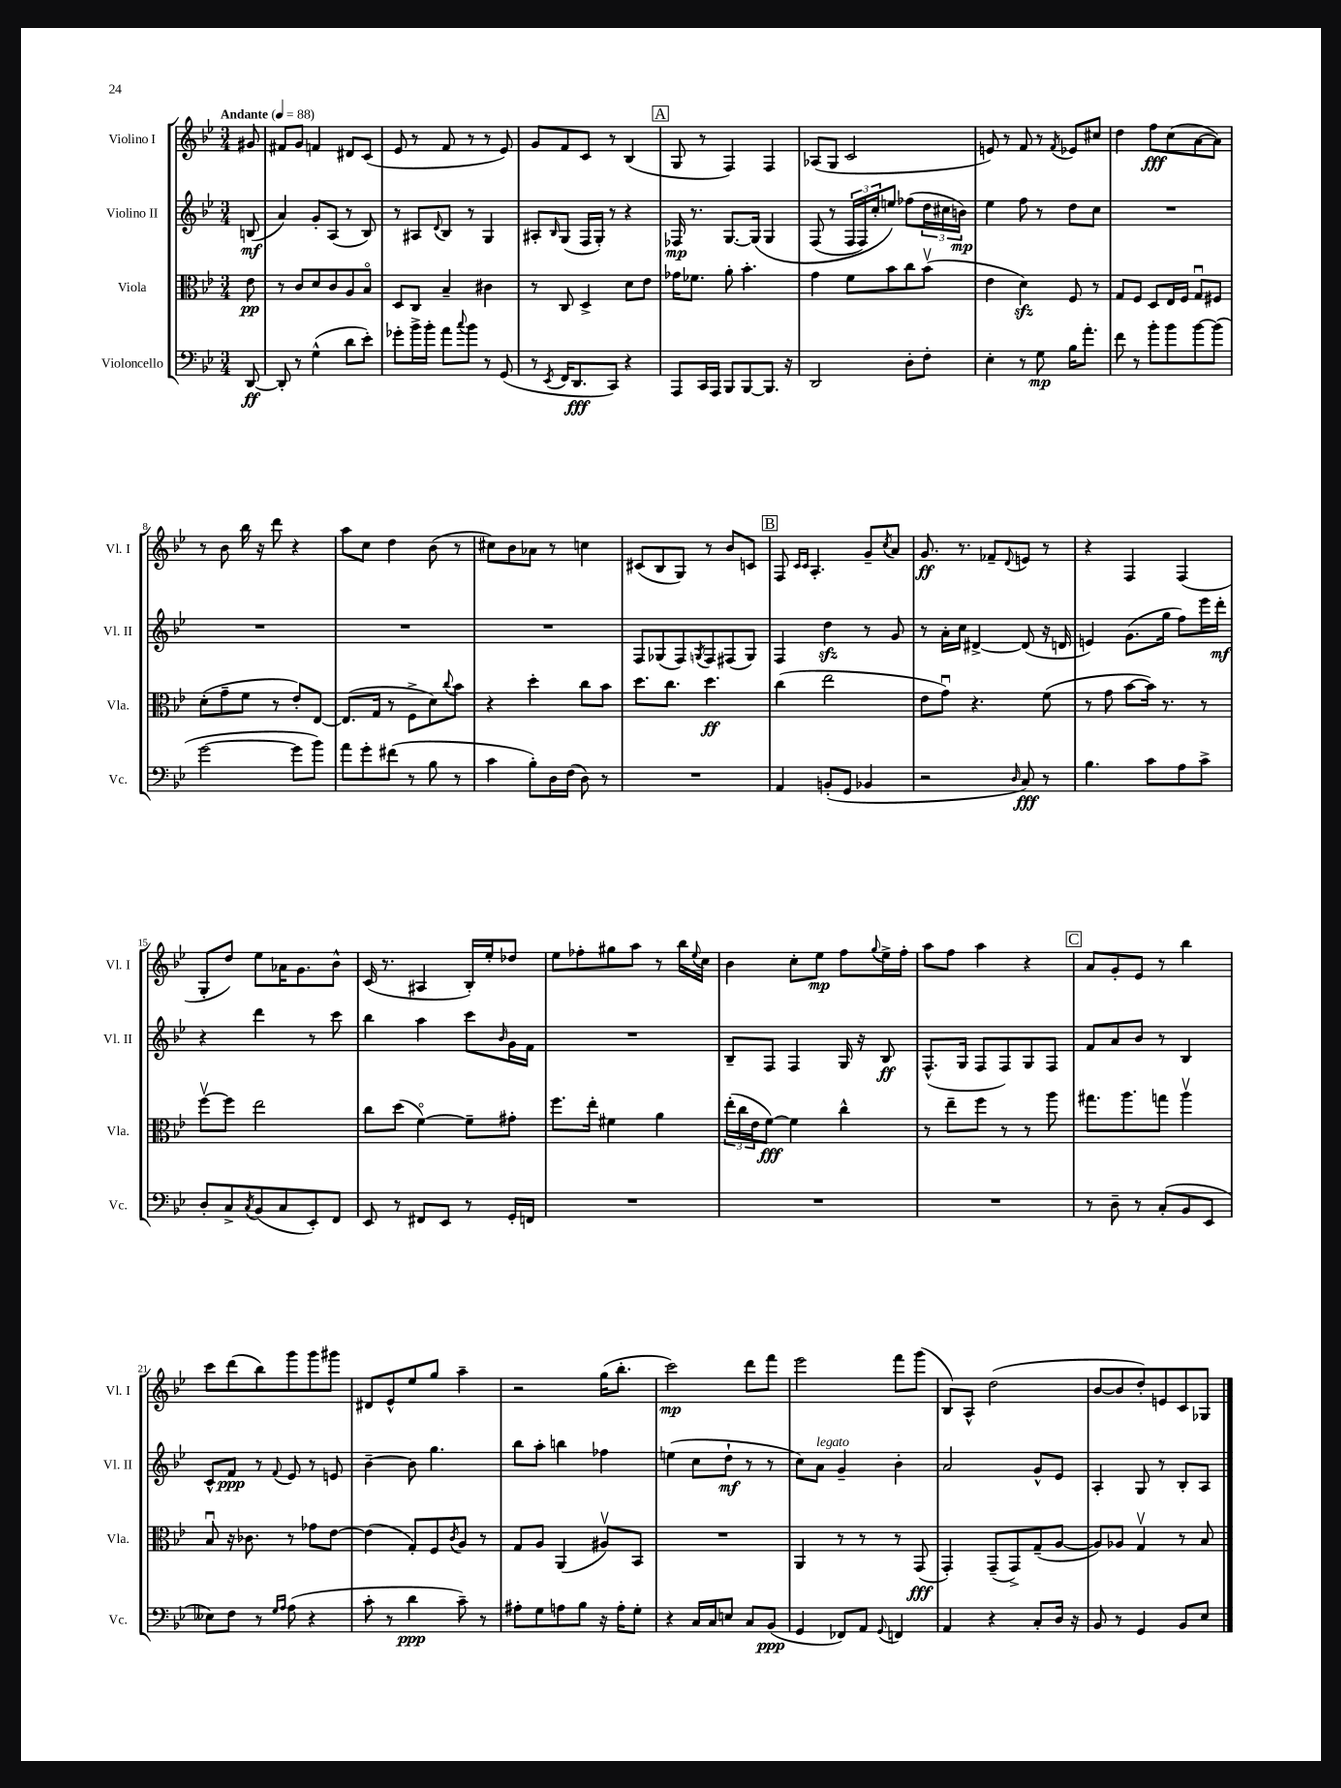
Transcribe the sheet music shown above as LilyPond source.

<<
\new StaffGroup <<
\new Staff = "s0" \with { instrumentName = "Violino I" shortInstrumentName = "Vl. I" } {
    \clef treble \key bes \major \numericTimeSignature \time 3/4 \partial 8 \tempo "Andante" 4 = 88
    gis'8 |
    fis'8 g'8 f'4 dis'8 c'8( |
    ees'8 r8 f'8 r8 r8 ees'8) |
    g'8 f'8 c'8 r8 bes4( |
    \mark \markup { \box "A" } g8 r8 f4) f4 |
    aes8( g8 c'2 |
    e'8) r8 f'8 r8 \acciaccatura { f'8 } ees'8 cis''8 |
    d''4 f''8\fff c''8( a'8~ a'8) |
    r8 bes'8 bes''16 r16 d'''8 r4 |
    a''8 c''8 d''4 bes'8( r8 |
    cis''8) bes'8 aes'8 r8 c''4 |
    cis'8( bes8 g8) r8 bes'8 c'8 |
    \mark \markup { \box "B" } f8 \grace { c'16 c'16 } a4.-. g'8-- \acciaccatura { c''8 } a'8 |
    g'8.\ff r8. fes'8-- \appoggiatura { d'8 } e'8 r8 |
    r4 f4 f4( |
    g8-. d''8) ees''8 aes'16 g'8. bes'8-^ |
    c'16( r8. ais4 bes16-.) ees''16-. des''8 |
    ees''8 fes''8-. gis''8 a''8 r8 bes''16 \appoggiatura { ees''8 } c''16 |
    bes'4 c''8-. ees''8\mp f''8 \appoggiatura { g''8 } ees''16-> f''16-. |
    a''8 f''8 a''4 r4 |
    \mark \markup { \box "C" } a'8 g'8-. ees'8 r8 bes''4 |
    c'''8 d'''8( bes''8) g'''8 g'''8 gis'''8 |
    dis'8 ees'8-^ ees''8 g''8 a''4-- |
    r2 g''16( bes''8.-. |
    c'''2\mp) d'''8 f'''8 |
    ees'''2 f'''8 g'''8( |
    bes8) a8-^ d''2( |
    bes'8~ bes'8 d''8-.) e'8 c'8 ges8 \bar "|." |
}
\new Staff = "s1" \with { instrumentName = "Violino II" shortInstrumentName = "Vl. II" } {
    \clef treble \key bes \major \numericTimeSignature \time 3/4 \partial 8
    b8\mf( |
    a'4) g'8-. a8( r8 bes8) |
    r8 ais8 \appoggiatura { d'8 } bes8 r8 g4 |
    ais8-. \grace { bes16 } g8( f16 g16-.) r8 r4 |
    \mark \markup { \box "A" } fes16\mp r8. g8.~ g16\( g4 |
    f8( r8 \tuplet 3/2 { f16 f16) c''16-. } e''8\) fes''8( \tuplet 3/2 { d''16 cis''16 b'16\mp) } |
    ees''4 f''8 r8 d''8 c''8 |
    R2. |
    R2. |
    R2. |
    R2. |
    f8 ges8( f8) \acciaccatura { g8 } f8 fis8( g8) |
    \mark \markup { \box "B" } f4 d''4\sfz r8 g'8 |
    r8 a'16-. c''16 dis'4~-> dis'8( r16 d'16 |
    e'4) g'8.( g''16 f''8) ees'''16 d'''16-.\mf |
    r4 d'''4 r8 c'''8 |
    bes''4 a''4 c'''8 \grace { bes'16 } g'16 f'16 |
    R2. |
    bes8-- f8 f4 g16 r16 bes8\ff |
    f8.-^( g16 f8 f8) g8 f8 |
    \mark \markup { \box "C" } f'8 a'8 bes'8 r8 bes4 |
    c'8-^ f'8\ppp r8 \appoggiatura { f'8 } ees'8 r8 e'8 |
    bes'4~-- bes'8 g''4. |
    bes''8 a''8-. b''4 fes''4 |
    e''4( c''8 d''8-!\mf r8 r8 |
    c''8) a'8^\markup { \italic "legato" } g'4-- bes'4-. |
    a'2 g'8-^ ees'8 |
    a4-. g8 r8 bes8-. a8 \bar "|." |
}
\new Staff = "s2" \with { instrumentName = "Viola" shortInstrumentName = "Vla." } {
    \clef alto \key bes \major \numericTimeSignature \time 3/4 \partial 8
    ees'8\pp |
    r8 c'8 d'8 c'8 a8 bes8\flageolet |
    d8 c8 bes4-- cis'4 |
    r8 c8 d4-> d'8 ees'8 |
    \mark \markup { \box "A" } ges'16 fes'8. a'8-. bes'4.-. |
    g'4 f'8 bes'8 c''8 bes'8\upbow( |
    ees'4 d'4\sfz) f8 r8 |
    g8 f8 d8 ees16 f16 g8\downbow fis8 |
    d'8-.( g'8-- f'8 r8 ees'8-.) ees8~ |
    ees8.( g16 r8 f8-> d'8) \appoggiatura { c''8 } bes'8 |
    r4 d''4-. c''8 bes'8 |
    d''8. c''8. d''4.\ff |
    \mark \markup { \box "B" } c''4( ees''2 |
    ees'8 g'8\downbow) r4. f'8( |
    r8 g'8 bes'8~ bes'16) r8. r8 |
    f''8~\upbow f''8 ees''2 |
    c''8 d''8( f'4~\flageolet) f'8-- gis'8-. |
    f''8. ees''16-. fis'4 a'4 |
    \tuplet 3/2 { ees''16-.( c''16 ees'16 } f'8~\fff) f'4 c''4-^ |
    r8 ees''8-- f''8 r8 r8 a''8 |
    \mark \markup { \box "C" } gis''8. a''8. g''8 a''4\upbow |
    bes8\downbow r16 ces'8. r8 ges'8 ees'8~ |
    ees'4( g8-.) f8 \acciaccatura { c'8 } a8 r8 |
    g8 a8 a,4( ais8\upbow) bes,8 |
    R2. |
    a,4 r8 r8 r8 g,8\fff( |
    g,4-.) g,8--( g,8->) g8--( a8~ |
    a8) aes8 g4\upbow r8 bes8 \bar "|." |
}
\new Staff = "s3" \with { instrumentName = "Violoncello" shortInstrumentName = "Vc." } {
    \clef bass \key bes \major \numericTimeSignature \time 3/4 \partial 8
    d,8~\ff |
    d,8-. r8 g4-^( d'8 ees'8-.) |
    ges'8-. bes'16-> bes'16-. a'8 \appoggiatura { c''8 } bes'8 r8 g,8( |
    r8 \acciaccatura { ees,8 } f,16 d,8.\fff c,8) r4 |
    \mark \markup { \box "A" } a,,8 c,16 a,,16 bes,,8 bes,,8~ bes,,8. r16 |
    d,2 d8-. f8-. |
    ees4-. r8 g8\mp bes16 a'8.-. |
    f'8 r8 bes'8-. bes'8 bes'8~ bes'8( |
    g'2~ g'8 bes'8) |
    a'8 g'8-. fis'8( r8 bes8 r8 |
    c'4 bes8-.) d16 f16( d8) r8 |
    R2. |
    \mark \markup { \box "B" } a,4 b,8-.( g,8 bes,4 |
    r2 \grace { d16 } c8\fff) r8 |
    bes4. c'8 a8 c'8-> |
    d8-. c8-> \acciaccatura { c8 } bes,8( c8 ees,8-.) f,8 |
    ees,8 r8 fis,8 ees,8 r8 g,16-. f,16 |
    R2. |
    R2. |
    R2. |
    \mark \markup { \box "C" } r8 d8-- r8 c8-.( bes,8 ees,8 |
    eeses8) f8 r8 \grace { g16 a16 } a8( r4 |
    c'8-. r8 d'4\ppp c'8--) r8 |
    ais8-. g8 a8 bes8 r16 a16-. g8-. |
    r4 c16 c16 e8 c8 bes,8\ppp( |
    g,4 fes,8) a,8 \appoggiatura { g,8 } f,4 |
    a,4 r4 c8-. d16 r16 |
    bes,8 r8 g,4 bes,8 ees8 \bar "|." |
}
>>
>>
